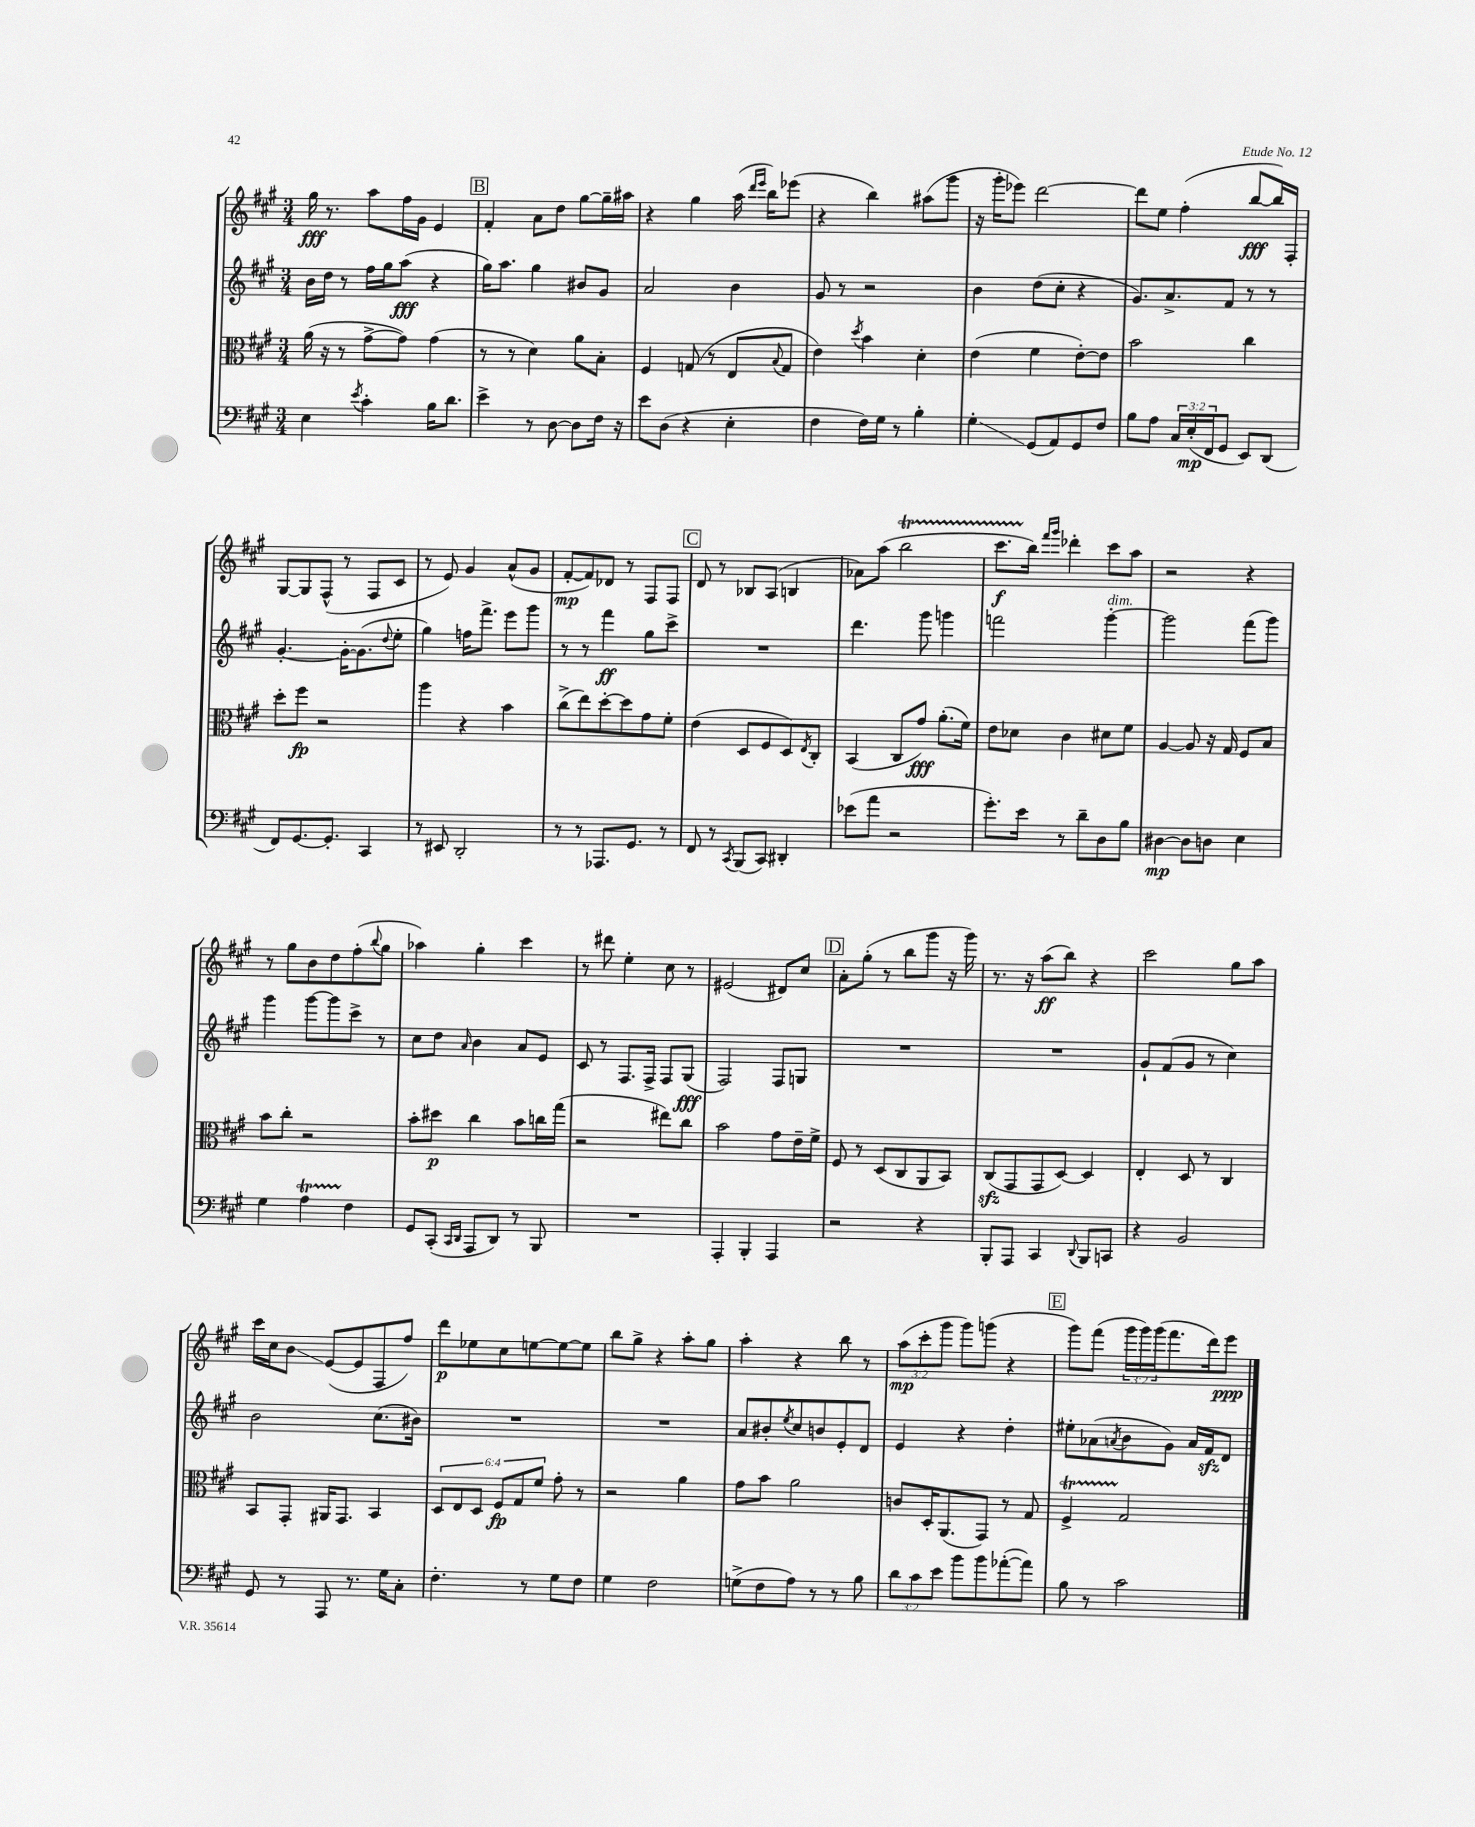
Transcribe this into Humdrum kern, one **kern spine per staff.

**kern	**kern	**kern	**kern
*staff4	*staff3	*staff2	*staff1
*clefF4	*clefC3	*clefG2	*clefG2
*k[f#c#g#]	*k[f#c#g#]	*k[f#c#g#]	*k[f#c#g#]
*M3/4	*M3/4	*M3/4	*M3/4
4E	(16a	16b	16gg#
.	16r	16dd	8.r
.	8r	8r	.
8qe	.	.	.
4c#'	[8g#^	16ff#	8aa
.	.	16gg#	.
.	8g#])	(8aa	16ff#
.	.	.	16g#
16B	(4g#	4r	4e
8.d	.	.	.
=	=	=	=
4e^	8r	16gg#)	4f#'
.	.	8.aa	.
.	8r	.	.
8r	4d)	4gg#	8a
[8D	.	.	8dd
8D]	8a	8b#	[8gg#
16F#	8B'	8g#	16gg#~]
16r	.	.	16aa#
=	=	=	=
8e	4F#	2a	4r
(8D	.	.	.
4r	(8G	.	4gg#
.	8r	.	.
4E'	8E	4b	(16aa
.	.	.	16qqddd
.	.	.	16qqeee
.	.	.	16bb)
.	8qqB	.	.
.	8G	.	(8eee-
=	=	=	=
4F#	4e)	8g#	4r
.	.	8r	.
.	8qdd	.	.
16F#)	4b	2r	4bb)
16G#	.	.	.
8r	.	.	.
4B'	4d'	.	(8aa#
.	.	.	8ggg#
=	=	=	=
4G#'	(4e	4b	16r
.	.	.	16ggg#'
.	.	.	8eee-)
(8GG#	4f#	(8dd	[2ddd
8AA)	.	8cc#'	.
8GG#	[8e')	4r	.
8F#	8e]	.	.
=	=	=	=
8B	2b	8.g#)	8ddd]
8A	.	.	8ee
.	.	8.a^	.
24C#	.	.	(4ff#'
(24E'	.	.	.
24FF#	.	.	.
8GG#	.	8f#	.
8EE)	4cc#	8r	[8bb
(8DD	.	8r	16bb])
.	.	.	16F#'
=	=	=	=
8FF#)	8dd'	[4.g#'	[8G#
[8.GG#	8ff#	.	8G#]
.	2r	.	(8F#^^
8.GG#']	.	.	.
.	.	16g#'_	8r
.	.	(8.g#]	.
4CC#	.	.	8F#
.	.	8qqdd	.
.	.	8ee'	8c#
=	=	=	=
8r	4aa	4gg#)	8r
8EE#	.	.	8e)
2DD'	4r	16ff	4g#
.	.	8.fff#^	.
.	4b	8eee	(8a^^
.	.	8ggg#	8g#
=	=	=	=
8r	(8cc#^	8r	[8f#'
8r	8ee)	8r	8f#])
8.AAA-	[8dd'	4fff#	8d-
.	8dd]	.	8r
8.GG#	.	.	.
.	8g#	8gg#	8F#
8r	8f#'	8ccc#^	8F#
=	=	=	=
8FF#	(4e	2.r	8d
8r	.	.	8r
8qCC#	.	.	.
(8BBB	8D	.	8B-
8CC#)	8F#	.	(8A
4DD#'	8D)	.	4B
.	8qE	.	.
.	8C#'	.	.
=	=	=	=
(8e-	(4BB	4.ddd	8a-)
8a	.	.	(8aa
2r	8C#	.	2bb
.	8g#)	8ggg#	.
.	(8.a'	4ggg	.
.	16f#)	.	.
=	=	=	=
8.g#')	8e	2fff	8.ccc#
.	8d-	.	.
16e	.	.	16bb)
.	.	.	16qqfff#
.	.	.	16qqggg#
8r	4c#	.	4ddd-'
8d~	.	.	.
8D	8d#	[4ggg#'	8ccc#
8B	8f#	.	8aa
=	=	=	=
[4D#	[4A	2ggg#]	2r
8D#]	8A]	.	.
8D	16r	.	.
.	16G#	.	.
4E	8F#	(8fff#	4r
.	8B	8ggg#)	.
=	=	=	=
4G#	8b	4ggg#	8r
.	8cc#'	.	8gg#
4A	2r	[8ggg#	8b
.	.	8ggg#]	8dd
4F#	.	8ccc#^	(8ff#'
.	.	.	8qqbb
.	.	8r	8gg#
=	=	=	=
8GG#	8b'	8cc#	4aa-)
(8CC#'	8dd#	8dd	.
16qqCC#	.	.	.
16qqDD	.	16qqa	.
8AAA	4cc#	4b	4gg#'
8DD)	.	.	.
8r	8b	8a	4ccc#
8BBB	16cc	8e	.
.	(16gg#	.	.
=	=	=	=
2.r	2r	8c#	8r
.	.	8r	8ddd#
.	.	8.F#	4ee'
.	.	16F#^	.
.	8ee#)	8F#	8cc#
.	8cc#	(8G#	8r
=	=	=	=
4AAA'	2b	2F#)	(2e#
4BBB'	.	.	.
4AAA	8g#	8F#	8d#)
.	16e~	8G	8cc#
.	16f#^	.	.
=	=	=	=
2r	8F#	2.r	8a'
.	8r	.	(8gg#'
.	(8D	.	8r
.	8C#	.	8bb
4r	8AA	.	8ggg#
.	8BB)	.	16r
.	.	.	16ggg#)
=	=	=	=
8BBB'	(8C#	2.r	8.r
8AAA	8GG#	.	.
.	.	.	16r
4CC#	8GG#	.	(8aa
.	[8D)	.	8bb)
8qqDD	.	.	.
8BBB	4D]	.	4r
8CC	.	.	.
=	=	=	=
4r	4E'	8g#`	2ccc#
.	.	(8f#	.
2BB	8D	8g#	.
.	8r	8r	.
.	4C#	4cc#)	8gg#
.	.	.	8aa
=	=	=	=
8GG#	8BB	2b	16ccc#
.	.	.	16cc#
8r	8GG#'	.	8b
8AAA	16AA#	.	([8e
.	8.GG#	.	.
8.r	.	.	8e]
.	4BB	(8.cc#	8F#
16G#	.	.	.
8C#'	.	.	8ff#)
.	.	16b#)	.
=	=	=	=
4.F#'	12D	2.r	8ddd
.	12E	.	.
.	.	.	8ee-
.	12D	.	.
.	12F#	.	8cc#
.	12G#	.	.
8r	.	.	[8ee
.	12f#	.	.
8G#	8g#'	.	8ee_
8F#	8r	.	8ee]
=	=	=	=
4G#	2r	2.r	8bb
.	.	.	8gg#^
2F#	.	.	4r
.	4a	.	8aa'
.	.	.	8gg#
=	=	=	=
(8G^	8g#	8a	4aa'
8F#	8b	8b#'	.
.	.	8qee	.
8A)	2a	8cc#	4r
8r	.	8b	.
8r	.	8e'	8bb
8B	.	8d	8r
=	=	=	=
12d	8c	4e	(12aa
12c#	.	.	12ccc#'
.	16D'	.	.
12e	.	.	12ggg#
.	(8.AA	.	.
8b	.	4r	8ggg#)
8b	8GG#)	.	(8ggg
([8a-'	8r	4dd'	4r
8a-])	8G#	.	.
=	=	=	=
8B	4F#^	8ee#'	8ggg#)
8r	.	(8a-	(8fff#
.	.	8qa	.
2c#	2G#	8b	24ggg#
.	.	.	24ggg#)
.	.	.	(24ggg#
.	.	8g#)	8.fff#
.	.	16a	.
.	.	16f#	16ddd)
.	.	8d	8eee
==	==	==	==
*-	*-	*-	*-
